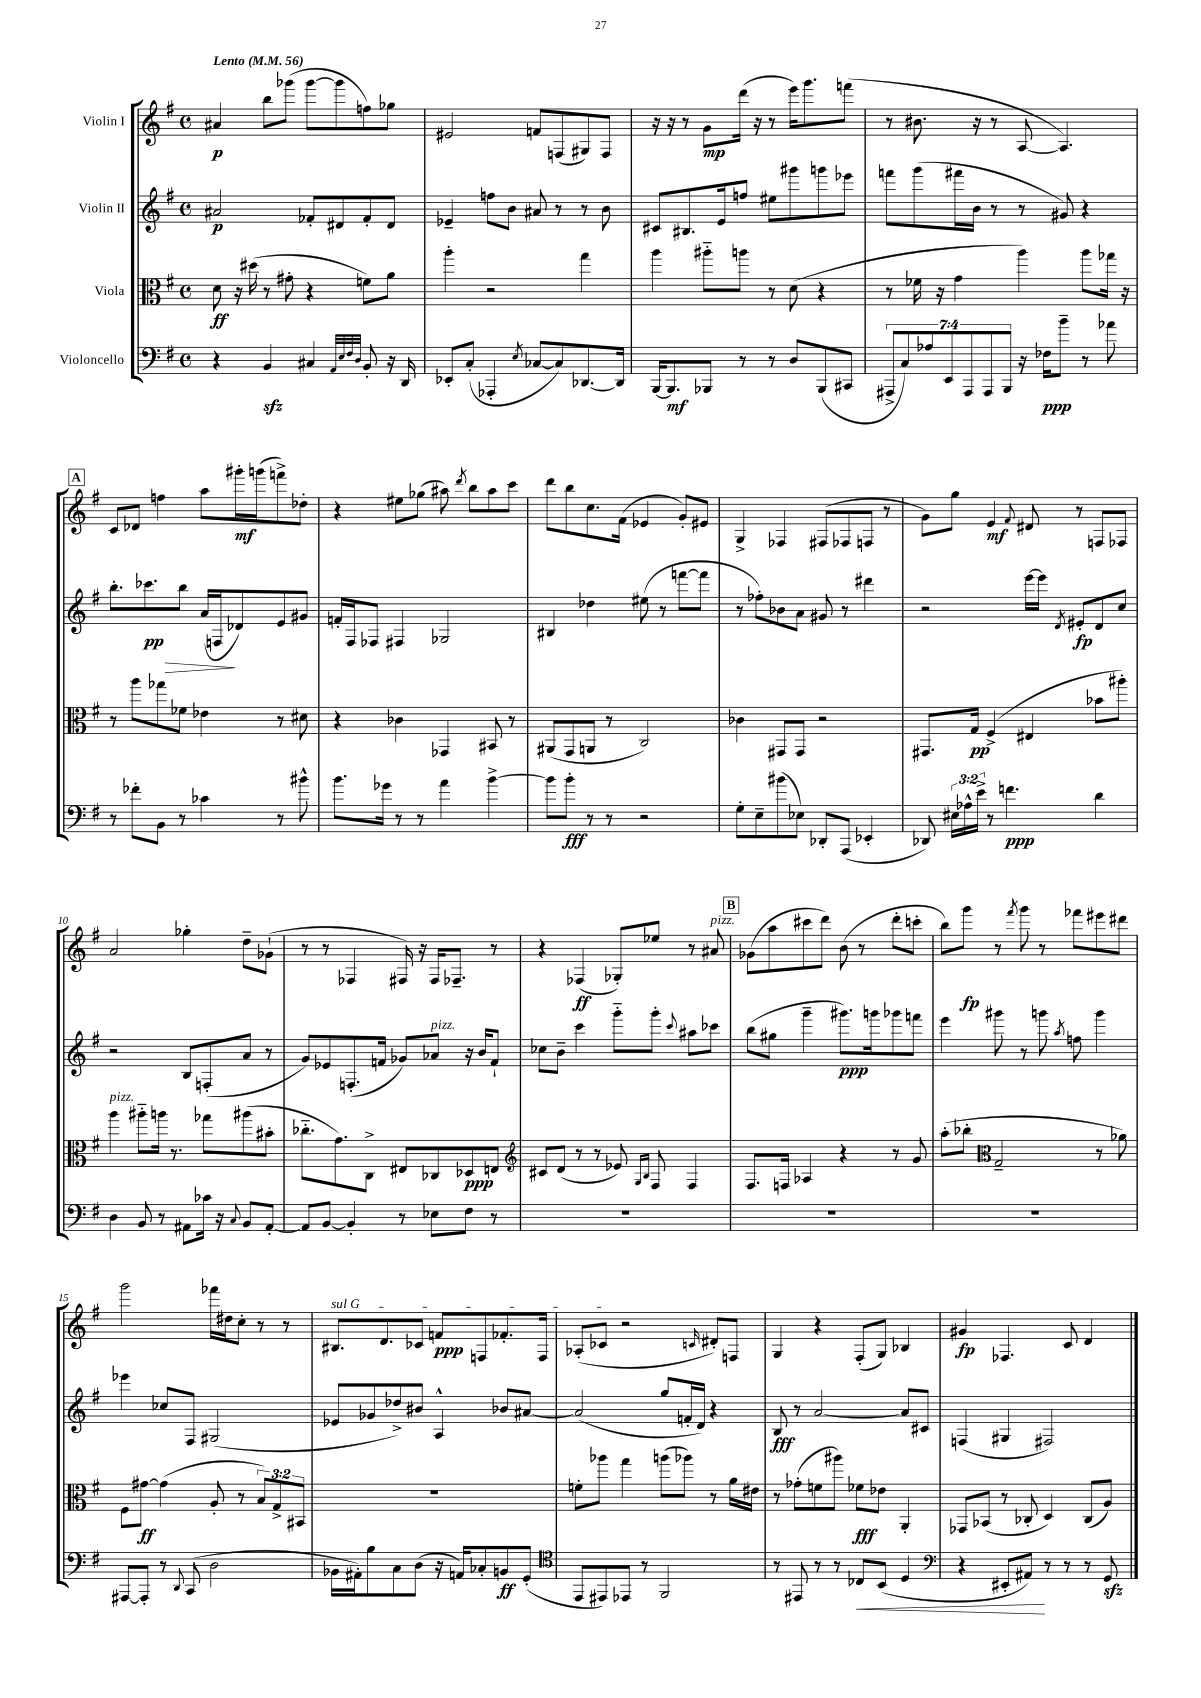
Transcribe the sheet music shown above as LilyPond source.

<<
\new StaffGroup <<
\new Staff = "s0" \with { instrumentName = "Violin I" } {
    \clef treble \key g \major \defaultTimeSignature \time 4/4 \tempo "Lento" 4 = 56
    \autoBeamOff ais'4\p b''8[ ges'''8]( ges'''8[~ ges'''8 f''8) ges''8] |
    eis'2 f'8[ f8( gis8) f8] |
    r16 r16 r8 g'8[\mp d'''16]( r16 r8 e'''16[) g'''8. f'''8]( |
    r8 bis'8. r16 r8 a8~ a4.) |
    \mark \markup { \box "A" } c'8[ des'8] f''4 a''8[ gis'''16-.\mf g'''16( f'''8->) des''8]-. |
    r4 eis''8[ ges''8]( ais''8) \acciaccatura { d'''8 } b''8[ ais''8 c'''8] |
    d'''8[ b''8 c''8. fis'16]( ees'4 g'8[-.) eis'8] |
    g4-> fes4 fis8[( fes8 f8] r8 |
    g'8[) g''8] e'4\mf \appoggiatura { fis'8 } dis'8 r8 f8[ fes8] |
    a'2 ges''4-. d''8[-- ges'8]-!( |
    r8 r8 fes4 fis16) r16 fis16[ fes8.]-- r8 |
    r4 fes4\ff( ges8[-.) ees''8] r8 ais'8^\markup { \italic "pizz." } |
    \mark \markup { \box "B" } ges'8[( a''8 cis'''8 d'''8]) b'8( r8 d'''8[-. c'''8]-. |
    b''8[) g'''8]\fp r8 \acciaccatura { fis'''8 } g'''8 r8 fes'''8[ eis'''8 dis'''8] |
    g'''2 fes'''16[ dis''16 c''8]-. r8 r8 |
    \once \override TextSpanner.bound-details.left.text = \markup { \italic "sul G" } bis8.[\startTextSpan d'8. ces'8] f'8[\ppp f8 fes'8.-. f16] |
    aes8[-.( ces'8]\stopTextSpan r2 \grace { c'16 } dis'8[-.) f8] |
    g4 r4 fis8[-.( g8]) bes4 |
    gis'4\fp fes4. c'8 d'4 \bar "|." |
}
\new Staff = "s1" \with { instrumentName = "Violin II" } {
    \clef treble \key g \major \defaultTimeSignature \time 4/4
    \autoBeamOff ais'2\p fes'8[-. dis'8 fes'8-. dis'8] |
    ees'4-- f''8[ b'8] ais'8 r8 r8 b'8 |
    cis'8[ bis8. e'16 f''8] eis''8[ gis'''8 g'''8 ees'''8] |
    f'''8[ g'''8( fis'''16 b'16] r8 r8 gis'8) r4 |
    \mark \markup { \box "A" } b''8.[-. ces'''8.\pp\> b''8] a'16[( f16\! des'8) e'8 gis'8] |
    f'16[-. fis16 fes8] fis4 ges2 |
    bis4 des''4 eis''8( r8 f'''8[~ f'''8] |
    r8 fes''8[-.) bes'8 a'8] gis'8 r8 dis'''4 |
    r2 e'''16[~ e'''16] \acciaccatura { d'8 } eis'8[-.\fp d'8 c''8] |
    r2 b8[ f8-.( a'8] r8 |
    g'8[) ees'8 f8.-.( f'16] ges'8[) aes'8]^\markup { \italic "pizz." } r16 b'16[ f'8]-! |
    ces''8[ b'8]-- c'''4 g'''8[-_ g'''8]-. \appoggiatura { c'''8 } ais''8[ ces'''8] |
    \mark \markup { \box "B" } b''8[( gis''8] g'''4-- gis'''8.[\ppp) g'''16 ges'''8 f'''8] |
    e'''4 gis'''8 r8 g'''8 \acciaccatura { a''8 } f''8 g'''4 |
    ees'''4 ces''8[ fis8] gis2( |
    ees'8[ ges'8 des''8->) bis'8] a4-^ bes'8[ ais'8]~ |
    ais'2( g''8[ f'16-. d'16]) r4 |
    b8\fff r8 a'2~ a'8[ cis'8] |
    f4( gis4 fis2) \bar "|." |
}
\new Staff = "s2" \with { instrumentName = "Viola" } {
    \clef alto \key g \major \defaultTimeSignature \time 4/4 \override Staff.TupletNumber.text = #tuplet-number::calc-fraction-text
    \autoBeamOff d'8\ff r16 dis''16( r8 gis'8-. r4 f'8[) a'8] |
    a''4-. r2 g''4 |
    a''4 ais''8[-_ a''8] r8 d'8( r4 |
    r8 fes'16 r16 g'4 a''4) a''8[ ges''16] r16 |
    \mark \markup { \box "A" } r8 a''8[ ges''8 fes'8] ees'4 r8 dis'8 |
    r4 ces'4 ges,4 bis,8 r8 |
    ais,8[( g,8 a,8] r8 c2) |
    ces'4 gis,8[ gis,8] r2 |
    gis,8.[ g16]\pp fis4->( eis4 bes'8[ ais''8]-.) |
    a''4^\markup { \italic "pizz." } ais''8[-_ a''16] r8. ges''8[ ais''8( bis'8]-. |
    ces''8.[-_ g'8.) c8]-> eis8[ ces8 des8\ppp e8] |
    \clef treble cis'8[ d'8]( r8 r8 ees'8) \grace { g16[ b16] } fis8 fis4 |
    \mark \markup { \box "B" } fis8.[ f16] aes4 r4 r8 g'8 |
    a''8[-.( bes''8]-. \clef alto g2-- r8 aes'8) |
    fis8[ gis'8]~\ff gis'4( a8-. r8 \tuplet 3/2 { b8[) g8-> bis,8] } |
    R1 |
    f'8[-. aes''8] g''4 a''8[( aes''8]) r8 a'16[ eis'16] |
    r8 ges'8[-.( f'8 ais''8]) fes'8[\fff ees'8] a,4-. |
    ges,8[ bes,8]( r8 ces8-. d4) ces8[( a8]) \bar "|." |
}
\new Staff = "s3" \with { instrumentName = "Violoncello" } {
    \clef bass \key g \major \defaultTimeSignature \time 4/4 \override Staff.TupletNumber.text = #tuplet-number::calc-fraction-text
    \autoBeamOff r4 b,4\sfz cis4 \grace { a,32[ e32 fis32 d32] } b,8-. r16 d,16 |
    ees,8[-. c8]-.( aes,,4-. \acciaccatura { e8 } ces8[~ ces8) des,8.~ des,16] |
    b,,16[~ b,,8.\mf bes,,8] r8 r8 d8[ bes,,8( cis,8] |
    \tuplet 7/4 { ais,,8[-> c8) aes8 e,8 ais,,8 ais,,8 b,,8] } r16 fes16[\ppp b'8]-- r8 aes'8 |
    \mark \markup { \box "A" } r8 fes'8[-. b,8] r8 ces'4 r8 bis'8-^ |
    b'8.[ ges'16] r8 r8 a'4 b'4~-> |
    b'8[ b'8]-.\fff r8 r8 r2 |
    g8[-. e8-- bis'8( ees8]) des,8[-. a,,8]( ees,4-. |
    des,8) \tuplet 3/2 { eis16[ aes16-^ e'16]-> } r8 f'4.\ppp d'4 |
    d4 b,8 r8 ais,8[ ces'16] r16 \appoggiatura { c8 } b,8[ ais,8]~-. |
    ais,8[ b,8]~ b,4-. r8 ees8[ fis8] r8 |
    R1 |
    \mark \markup { \box "B" } R1 |
    R1 |
    ais,,8[~ ais,,8]-. r8 \appoggiatura { d,8 } c,8( d2 |
    bes,16[ ais,16-.) b8 c8 d8]( r16 a,16[) ces8-. b,8\ff g,8]-.( |
    \clef tenor e,8[ eis,8) ees,8] r8 fis,2 |
    r8 eis,8 r8 r8 ces8[\< b,8]( d4 |
    \clef bass r4 eis,8[-. ais,8]\!) r8 r8 r8 g,8\sfz \bar "|." |
}
>>
>>
